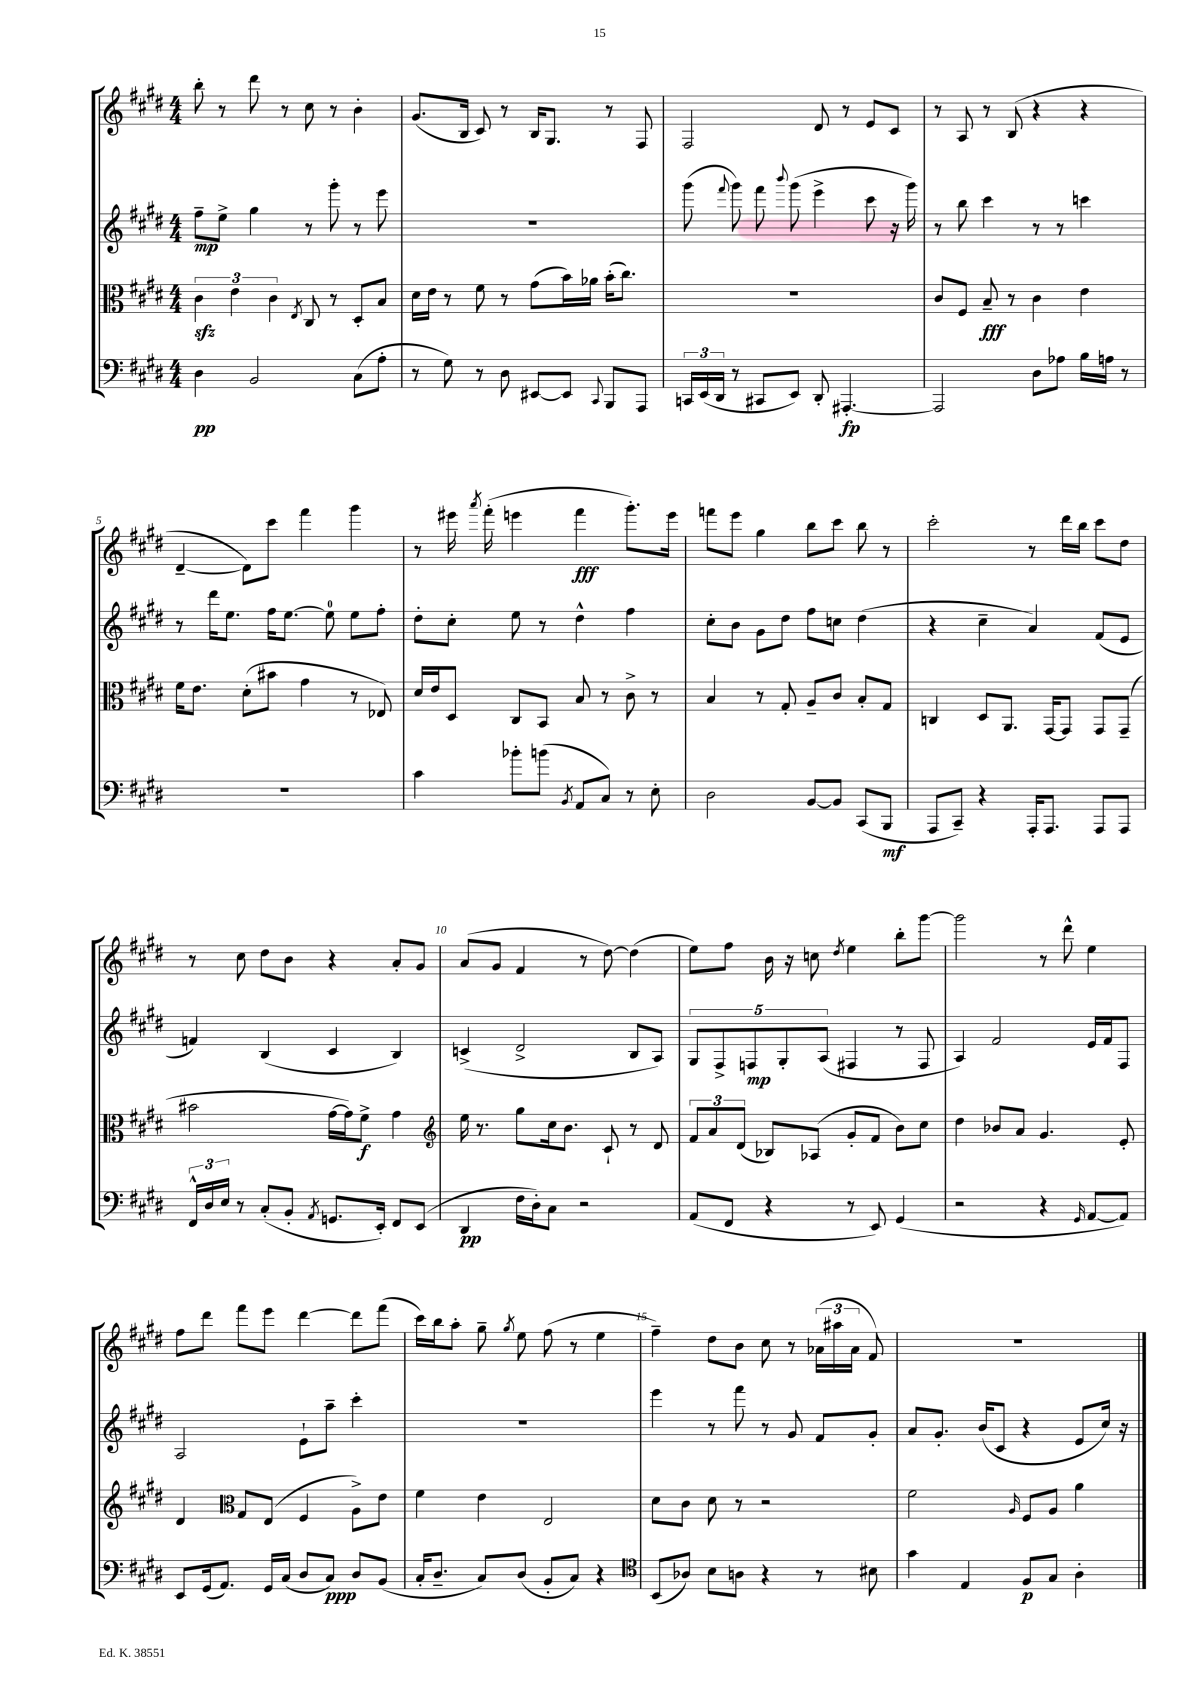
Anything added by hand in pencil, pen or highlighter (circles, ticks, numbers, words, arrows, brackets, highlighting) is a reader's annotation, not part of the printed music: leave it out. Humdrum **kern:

**kern	**kern	**kern	**kern
*staff4	*staff3	*staff2	*staff1
*clefF4	*clefC3	*clefG2	*clefG2
*k[f#c#g#d#]	*k[f#c#g#d#]	*k[f#c#g#d#]	*k[f#c#g#d#]
*M4/4	*M4/4	*M4/4	*M4/4
4D#	6c#	8ff#~	8bb'
.	.	8ee^	8r
.	6e	.	.
2BB	.	4gg#	8ddd#
.	6c#	.	.
.	.	.	8r
.	8qE	.	.
.	8C#	8r	8cc#
.	8r	8ggg#'	8r
(8C#	8D#'	8r	4b'
8A'	8B	8eee	.
=	=	=	=
8r	16d#	1r	(8.g#
.	16e	.	.
8G#)	8r	.	.
.	.	.	16B
8r	8f#	.	8c#)
8D#	8r	.	8r
[8EE#	(8g#	.	16B
.	.	.	8.G#
8EE#]	16b)	.	.
.	16a-	.	.
8qqCC#	.	.	.
8BBB	(16b'	.	8r
.	8.cc#)	.	.
8AAA	.	.	8F#
=	=	=	=
24CC	1r	(8ggg#	2F#
(24EE	.	.	.
24DD#	.	.	.
.	.	8qqfff#	.
8r	.	8ggg#)	.
8CC#	.	8fff#	.
.	.	8qqbbb	.
8EE)	.	(8ggg#	.
8DD#'	.	4eee^	8d#
[4.AAA#'	.	.	8r
.	.	8ccc#	8e
.	.	16r	8c#
.	.	16ggg#)	.
=	=	=	=
2AAA#]	8c#	8r	8r
.	8F#	8bb	8A
.	8B~	4ccc#	8r
.	8r	.	(8B
8D#	4c#	8r	4r
8A-	.	8r	.
16B	4e	4ccc	4r
16A	.	.	.
8r	.	.	.
=	=	=	=
1r	16f#	8r	[4d#~
.	8.e	.	.
.	.	16ddd#	.
.	.	8.ee	.
.	(8d#'	.	8d#])
.	8b#	16ff#	8ccc#
.	.	[8.ee	.
.	4g#	.	4fff#
.	.	8ee]	.
.	8r	8ee	4ggg#
.	8E-)	8ff#'	.
=	=	=	=
4c#	16d#	8dd#'	8r
.	16e	.	.
.	8D#	8cc#'	16eee#
.	.	.	8qaaa
.	.	.	(16fff#'
8b-'	8C#	8ee	4eee
(8b	8BB	8r	.
8qBB	.	.	.
8AA	8B	4dd#^^	4fff#
8C#)	8r	.	.
8r	8c#^	4ff#	8.ggg#')
8E'	8r	.	.
.	.	.	16eee
=	=	=	=
2D#	4B	8cc#'	8fff
.	.	8b	8eee
.	8r	8g#	4gg#
.	8G#'	8dd#	.
[8BB	8A~	8ff#	8bb
8BB]	8c#	8cc	8ccc#
(8CC#	8B'	(4dd#	8bb
8BBB	8G#	.	8r
=	=	=	=
8AAA	4C	4r	2ccc#'
8CC#~)	.	.	.
4r	8D#	4cc#~	.
.	8.AA	.	.
16AAA'	.	4a)	8r
8.AAA	[16GG#	.	.
.	8GG#]	.	16ddd#
.	.	.	16bb
8AAA	8GG#	(8f#	8ccc#
8AAA	(8GG#~	8e	8dd#
=	=	=	=
24FF#^^	2b#	4f)	8r
24D#	.	.	.
24E	.	.	.
8r	.	.	8cc#
(8C#'	.	(4B	8dd#
8BB'	.	.	8b
8qAA	.	.	.
8.GG	[16g#	4c#	4r
.	16g#])	.	.
.	8f#^	.	.
16EE')	.	.	.
8FF#	4g#	4B)	8a'
(8EE	.	.	8g#
=	=	=	=
*	*clefG2	*	*
4DD#	16ee	(4c^	(8a
.	8.r	.	.
.	.	.	8g#
16F#	8gg#	2d#^	4f#
16D#')	.	.	.
8C#	16cc#	.	.
.	8.b	.	.
2r	.	.	8r
.	8c#`	.	[8dd#)
.	8r	8B	(4dd#]
.	8d#	8A)	.
=	=	=	=
(8AA	12f#	10G#	8ee)
.	12a	.	.
.	.	10F#^	.
8FF#	.	.	8ff#
.	(12d#	.	.
.	.	10F	.
4r	8B-)	.	16b
.	.	10G#'	.
.	.	.	16r
.	(8A-	.	8cc
.	.	(10A	.
.	.	.	8qdd#
8r	8g#'	4F#	4ee
8EE)	8f#	.	.
(4GG#	8b)	8r	8bb'
.	8cc#	8F#	[8ggg#
=	=	=	=
2r	4dd#	4A)	2ggg#]
.	8b-	2f#	.
.	8a	.	.
4r	4.g#	.	8r
.	.	.	8ddd#^^
16qqGG#	.	.	.
[8AA	.	16e	4ee
.	.	16f#	.
8AA])	8e'	8F#	.
=	=	=	=
8EE	4d#	2A	8ff#
(16GG#	.	.	8ddd#
8.AA)	.	.	.
*	*clefC3	*	*
.	8G#	.	8fff#
16GG#	(8E	.	8eee
(16C#	.	.	.
8D#	4F#	8e`	[4ddd#
8C#)	.	8aa~	.
8D#	8A^)	4ccc#'	8ddd#]
(8BB	8e	.	(8fff#
=	=	=	=
16C#'	4f#	1r	16ccc#)
8.D#~	.	.	16bb
.	.	.	8aa'
8C#)	4e	.	8gg#~
.	.	.	8qgg#
(8D#	.	.	8ee
8BB'	2E	.	(8ff#
8C#)	.	.	8r
4r	.	.	4ee
=	=	=	=
*clefC4	*	*	*
(8BB	8d#	4eee	4ff#~)
8A-)	8c#	.	.
8B	8d#	8r	8dd#
8A	8r	8fff#	8b
4r	2r	8r	8cc#
.	.	8g#	8r
8r	.	8f#	(24a-
.	.	.	24aa#
.	.	.	24a-
8B#	.	8g#'	8f#)
=	=	=	=
4g#	2f#	8a	1r
.	.	8.g#'	.
4E	.	.	.
.	.	(16b	.
.	.	8c#	.
.	16qqA	.	.
8F#	8F#	4r	.
8G#	8A	.	.
4A'	4a	8e	.
.	.	16cc#)	.
.	.	16r	.
==	==	==	==
*-	*-	*-	*-
